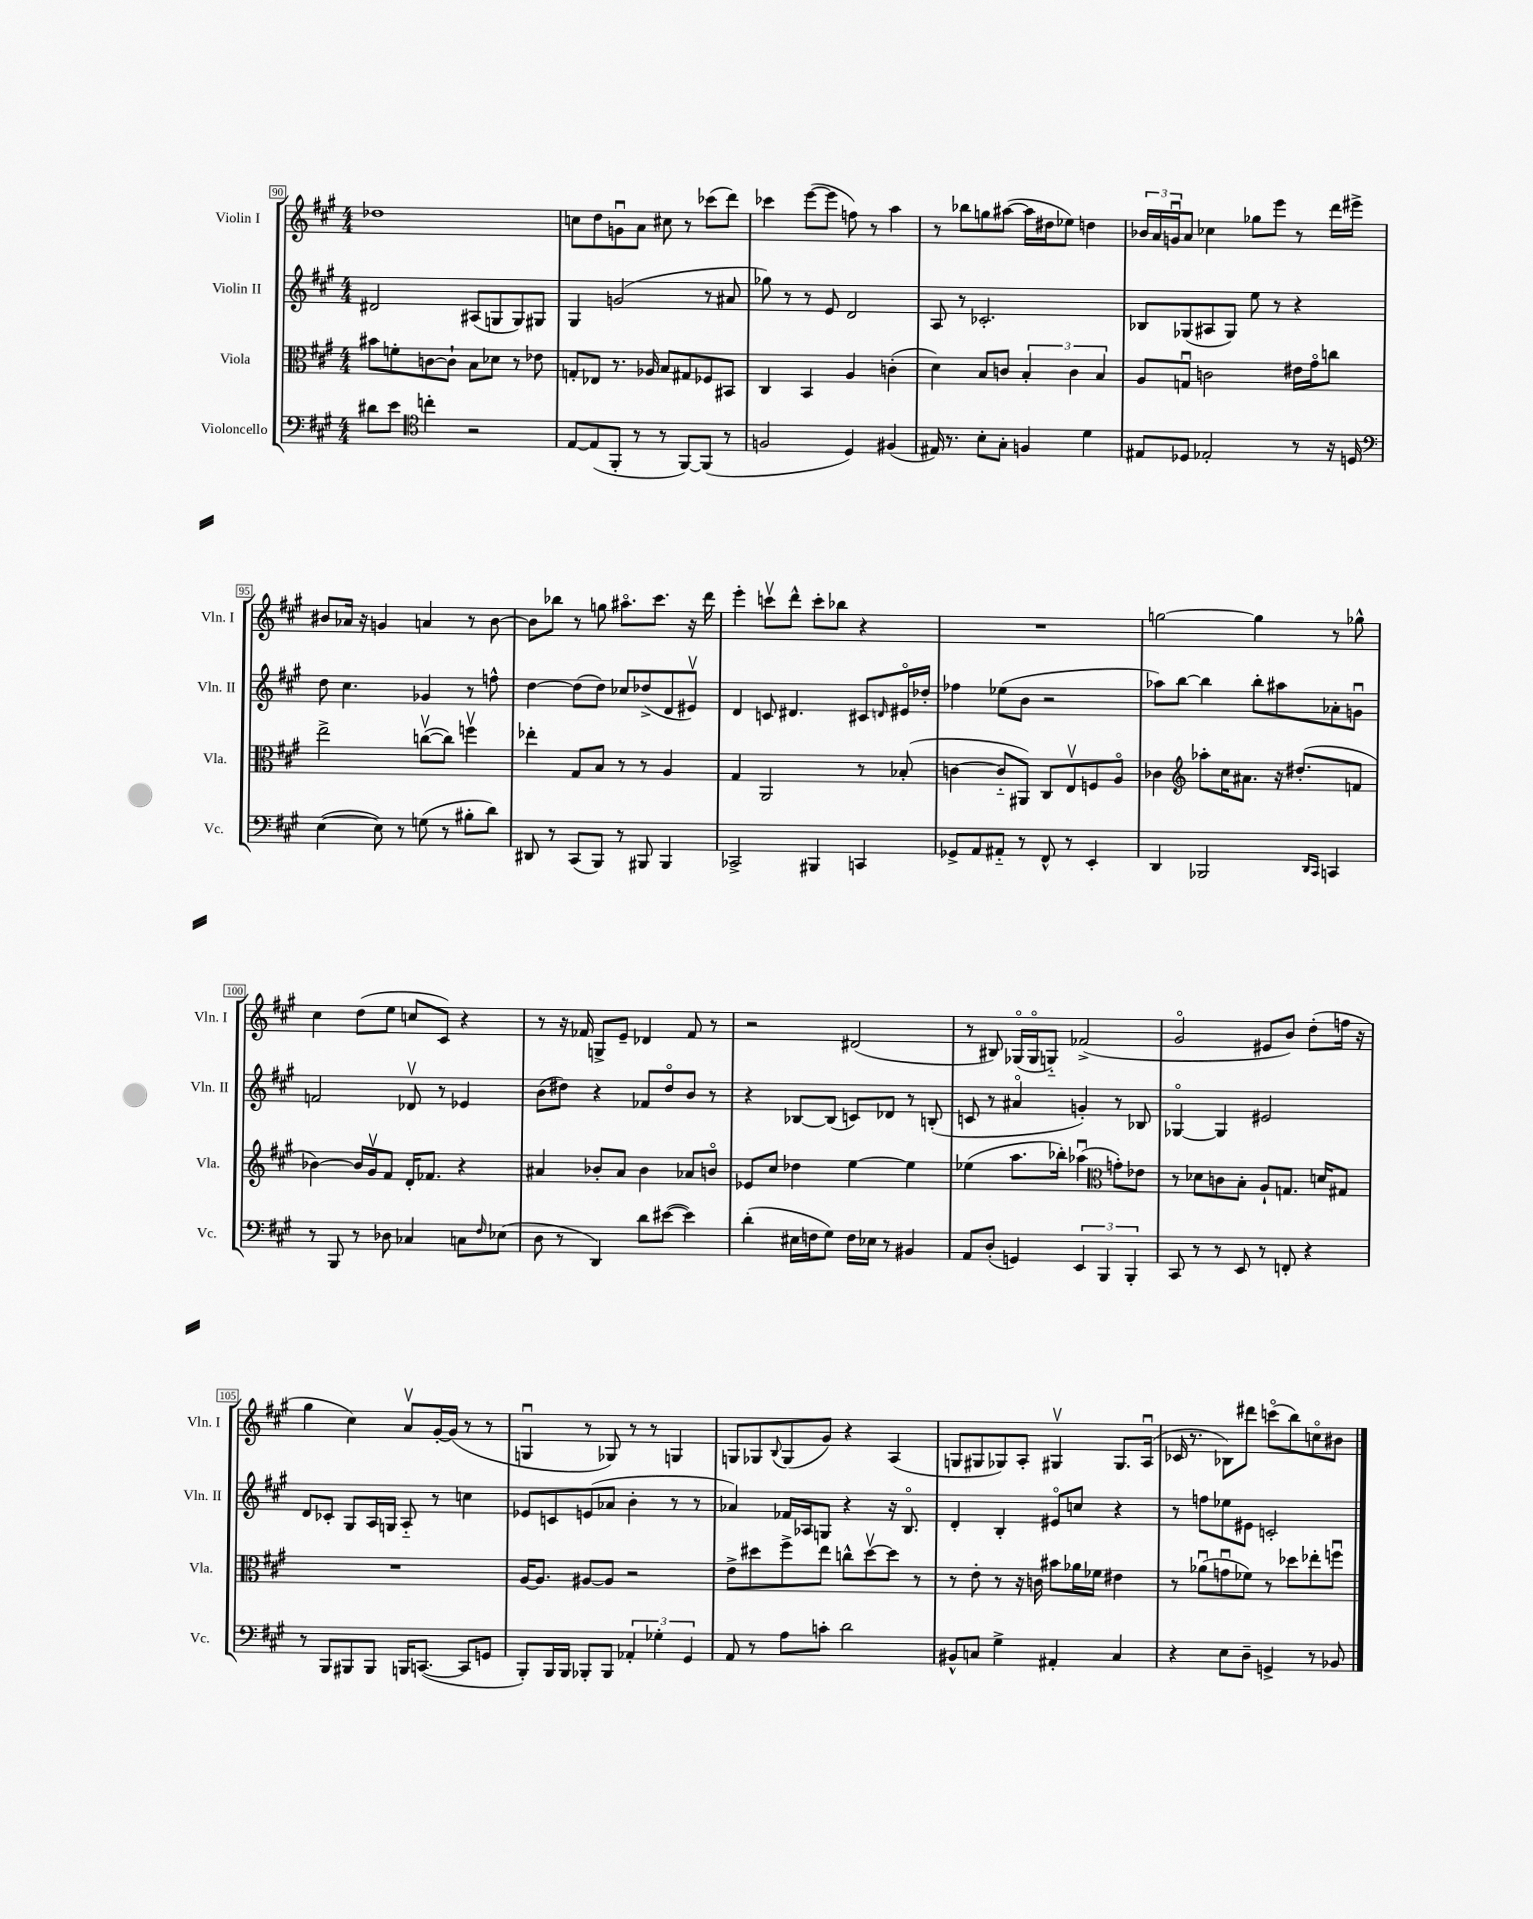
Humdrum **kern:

**kern	**kern	**kern	**kern
*staff4	*staff3	*staff2	*staff1
*clefF4	*clefC3	*clefG2	*clefG2
*k[f#c#g#]	*k[f#c#g#]	*k[f#c#g#]	*k[f#c#g#]
*M4/4	*M4/4	*M4/4	*M4/4
8d#	8b#	2d#	1dd-
8e	8f'	.	.
*clefC4	*	*	*
4cc'	[8c	.	.
.	8c`]	.	.
2r	8B	(8A#	.
.	8d-	8G	.
.	8r	8G)	.
.	8e-	8G#	.
=	=	=	=
[8E	8G'	4G#	8cc
(8E]	8E-	.	8dd
8FF#'	8.r	(2g	8gu
8r	.	.	8a
.	16A-	.	.
8r	8B	.	8cc#
[8FF#)	8G#	.	8r
(8FF#]	8F-	8r	(8ccc-
8r	8BB#	8a#	8ddd)
=	=	=	=
2F	4C#	8gg-)	4ccc-
.	.	8r	.
.	4BB	8r	([8eee
.	.	8e	8eee]
4D)	4A	2d	8ff)
.	.	.	8r
(4F#	(4c'	.	4aa
=	=	=	=
16E#)	4d)	8A	8r
8.r	.	.	.
.	.	8r	8bb-
8B'	8B	2.c-'	8gg
8G#'	8c	.	([8aa#
4F	6B'	.	16aa#]
.	.	.	16dd#
.	.	.	8ee-)
.	6c	.	.
4d	.	.	4dd
.	6B	.	.
=	=	=	=
8E#	8A	8B-	24b-
.	.	.	24a
.	.	.	24gu
8D-	8Gu	(8G-	8a
2E-'	2c	8A#	4cc-
.	.	8G-)	.
.	.	8ee	8gg-
.	.	8r	8eee
8r	16e#	4r	8r
.	16g#o	.	.
16r	8cc	.	16ddd
16D	.	.	16eee#^
=	=	=	=
*clefF4	*	*	*
([4E	2ee^	8dd	8b#
.	.	4.cc#	16a-
.	.	.	16r
8E])	.	.	4g
8r	.	.	.
(8G	([8ccv	4g-	4a
8r	8cc])	.	.
8B#'	4ffv	8r	8r
8d)	.	8ff^^	[8b#
=	=	=	=
8DD#	4ee-'	[4dd	8b#]
8r	.	.	8bb-
(8CC#	8G#	(8dd]	8r
8BBB)	8B	8dd)	8gg
8r	8r	8cc-	8.aa#o
8BBB#	8r	(8dd-^	.
.	.	.	8.ccc#
4BBB#	4A	8d	.
.	.	8e#v)	16r
.	.	.	16ddd
=	=	=	=
2CC-^	4G#	4d	4eee'
.	2AA	8c	8cccv
.	.	4.d#	8ddd^^
4BBB#	.	.	8ccc'
.	.	.	8bb-
4CC	8r	8c#	4r
.	.	16qqd	.
.	(8B-'	16e#o	.
.	.	16dd-'	.
=	=	=	=
8GG-^	[4c	4ff-	1r
8AA	.	.	.
8AA#'~	8c'~]	(8ee-	.
8r	8AA#)	8b	.
8FF#^^	8C#	2r	.
8r	8Ev	.	.
4EE'	8F	.	.
.	8Ao	.	.
=	=	=	=
4DD	4c-	8aa-)	[2gg
.	.	[8bb	.
*	*clefG2	*	*
2BBB-	8aa-'	4bb]	.
.	16cc#	.	.
.	8.a#	.	.
.	.	8bb'	4gg]
.	16r	8aa#	.
.	(8.dd#'	.	.
16qqDD	.	.	.
16qqCC#	.	.	.
4CC	.	8a-'	8r
.	8f	8gu	8gg-^^
=	=	=	=
8r	[4b-)	2f	4cc#
8BBB	.	.	.
8r	16b-]	.	(8dd
.	16g#v	.	.
8D-	8f#	.	8ee
4C-	16d'	8d-v	8cc
.	8.f-	.	.
.	.	8r	8c#)
8C	4r	4e-	4r
16qqF#	.	.	.
(8E-	.	.	.
=	=	=	=
8D	4a#	(8b	8r
8r	.	8dd#)	16r
.	.	.	16f-
4DD)	8b-'	4r	8G^
.	8a#	.	8e~
8d	4b-	8f-	4d-
([8e#	.	8dd#o	.
4e#])	8a-	8b	8f-
.	8bo	8r	8r
=	=	=	=
(4d'	8e-	4r	2r
.	8cc#	.	.
16E#	4dd-	[8B-	.
16F	.	.	.
8G#)	.	(8B-]	.
16F	[4ee	8c)	(2d#
16E-	.	.	.
8r	.	8d-	.
4BB#	4ee]	8r	.
.	.	(8B'	.
=	=	=	=
8AA	(4ee-	8c	8r
(8D'	.	8r	8B#)
4GG)	8.aa	4a#o	(16G-o
.	.	.	16G-o
.	.	.	8G'~)
.	16bb-')	.	.
6EE	(4aa-u	4g')	(2f-^
6BBB	.	.	.
*	*clefC3	*	*
.	8g')	8r	.
6BBB'	.	.	.
.	8e-	8B-	.
=	=	=	=
8CC#	8r	[4G-o	2g#o
8r	8d-	.	.
8r	8c	4G-]	.
8EE	8B'	.	.
8r	8A`	2e#	8e#
8FF'	8.G	.	8b)
4r	.	.	(8dd'
.	16d	.	.
.	8G#	.	16ff
.	.	.	16r
=	=	=	=
8r	1r	8d	4gg#
8BBB	.	8c-'	.
8BBB#	.	8G#	4cc#)
8BBB#	.	16A	.
.	.	16G	.
16BBB	.	8A'~	8av
([8.CC	.	.	.
.	.	8r	[16g#'
.	.	.	(16g#]
8CC]	.	4cc	8r
8GG	.	.	8r
=	=	=	=
8BBB')	[16A	8e-	4Gu
.	8.A]	.	.
16BBB	.	8c	.
16BBB	.	.	.
8BBB-'	[8A#	(8e	8r
8BBB-	8A#]	8a-	8G-)
6AA-'	2r	4b'	8r
.	.	.	8r
6G-'	.	.	.
.	.	8r	4G
6GG#	.	.	.
.	.	8r	.
=	=	=	=
8AA	8e^	4a-)	8G
8r	8dd#	.	8G-
.	.	.	8qqB
8A	8ff#^	16f-	(8G-
.	.	16A-	.
8c'	8ee	8G	8g#)
2d	8cc^^	4r	4r
.	[8dd#v	.	.
.	8dd#]	16r	(4A
.	.	8.Bo	.
.	8r	.	.
=	=	=	=
8BB#^^	8r	4d'	8G
8C	8e'	.	8G#
4G#^	8r	4B'	8G-)
.	16r	.	8A'
.	16c	.	.
4AA#'	8b#	8e#o	4G#v
.	16a-	8cc	.
.	16f-	.	.
4C	4e#	4r	8.G#
.	.	.	(16Au
=	=	=	=
4r	8r	8r	16c-
.	.	.	8.r
.	(8a-u	8ff	.
8E	8gu	8ee-	8B-)
8D~	8f-)	8e#	8ddd#
4GG^	8r	2c'	(8ccco
.	8dd-	.	8bb)
8r	8ee-'	.	8cco
8BB-	8ffu	.	8b#
==	==	==	==
*-	*-	*-	*-
